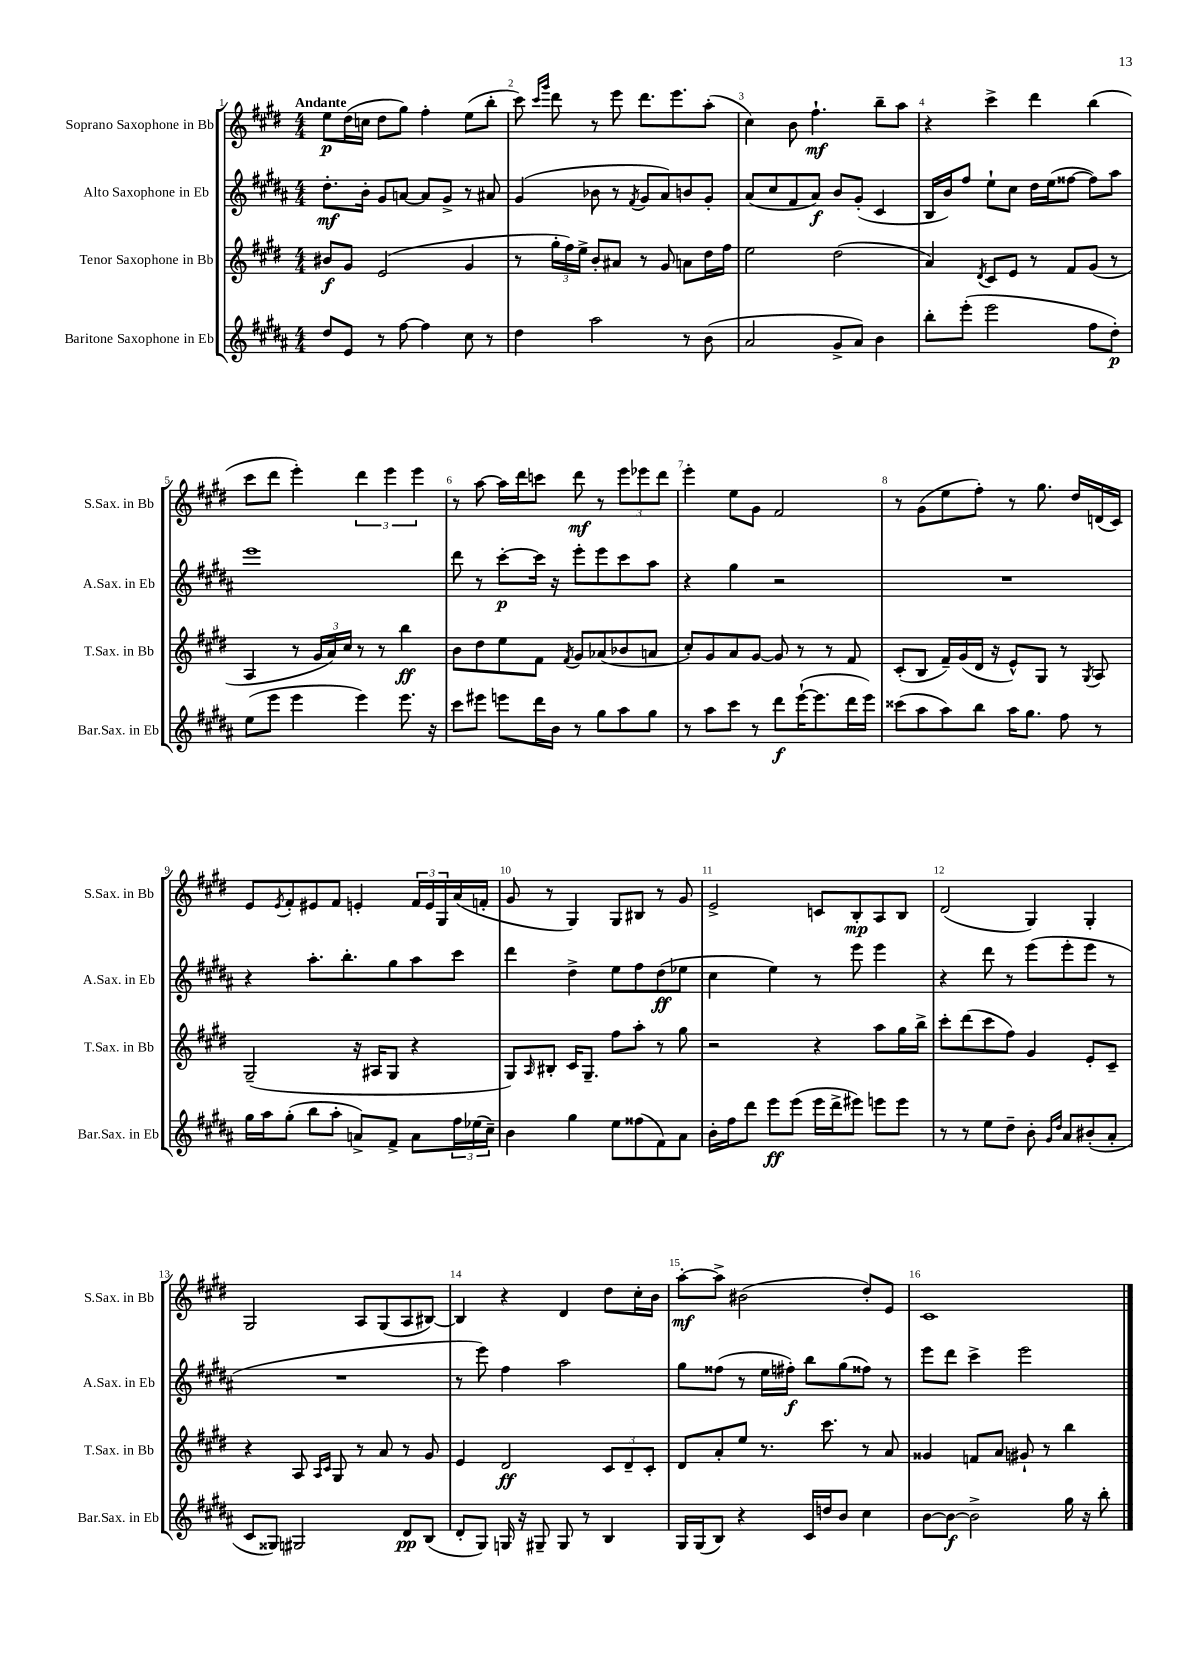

**kern	**dynam	**kern	**dynam	**kern	**dynam	**kern	**dynam
*part4	*part4	*part3	*part3	*part2	*part2	*part1	*part1
*staff4	*staff4	*staff3	*staff3	*staff2	*staff2	*staff1	*staff1
*I"Baritone Saxophone in Eb	*	*I"Tenor Saxophone in Bb	*	*I"Alto Saxophone in Eb	*	*I"Soprano Saxophone in Bb	*
*I'Bar.Sax. in Eb	*	*I'T.Sax. in Bb	*	*I'A.Sax. in Eb	*	*I'S.Sax. in Bb	*
*clefG2	*	*clefG2	*	*clefG2	*	*clefG2	*
*k[f#c#g#d#a#]	*	*k[f#c#g#d#]	*	*k[f#c#g#d#a#]	*	*k[f#c#g#d#]	*
*M4/4	*	*M4/4	*	*M4/4	*	*M4/4	*
=1	=1	=1	=1	=1	=1	=1	=1
!	!	!	!	!	!	!LO:TX:a:B:t=Andante	!
8dd#/L	.	8b#X/L	f	8.dd#'\L	mf	8ee\L	p
8e/J	.	8g#/J	.	.	.	(16dd#\L	.
.	.	.	.	16b'\Jk	.	16ccn\JJ	.
8r	.	(2e/	.	8g#/L	.	8dd#\L	.
[8ff#\	.	.	.	[8an/J	.	8gg#\J)	.
4ff#\]	.	.	.	8a/L]	.	4ff#'\	.
.	.	.	.	8g#^/J	.	.	.
8cc#\	.	4g#/	.	8r	.	(8ee\L	.
8r	.	.	.	8a#X/	.	8bb'\J	.
=2	=2	=2	=2	=2	=2	=2	=2
4dd#\	.	8r	.	(4g#/	.	8ccc#\)	.
.	.	.	.	.	.	16qqccc#/LL	.
.	.	.	.	.	.	16qqggg#/JJ	.
.	.	24gg#'\LL	.	.	.	8ddd#\	.
.	.	24ff#\)	.	.	.	.	.
.	.	24ee^\JJ	.	.	.	.	.
2aa#\	.	8b'/L	.	8b-X\	.	8r	.
.	.	8a#X/J	.	8r	.	8eee\	.
.	.	.	.	8qf#/	.	.	.
.	.	8r	.	8g#/L	.	8.ddd#\L	.
.	.	8g#/	.	8a#/)	.	.	.
.	.	.	.	.	.	8.eee\	.
8r	.	8an\L	.	8bn/	.	.	.
(8b\	.	16dd#\L	.	8g#'/J	.	(8aa'\J	.
.	.	16ff#\JJ	.	.	.	.	.
=3	=3	=3	=3	=3	=3	=3	=3
2a#/	.	2ee\	.	(8a#/L	.	4cc#\)	.
.	.	.	.	8cc#/	.	.	.
.	.	.	.	8f#/	.	8b\	.
.	.	.	.	8a#/J)	f	4.ff#`\	mf
8g#^/L	.	(2dd#\	.	8b/L	.	.	.
8a#/J)	.	.	.	(8g#'/J	.	.	.
4b\	.	.	.	4c#/	.	8bb~\L	.
.	.	.	.	.	.	8aa\J	.
=4	=4	=4	=4	=4	=4	=4	=4
8bb'\L	.	4a/)	.	16B/LL	.	4r	.
.	.	.	.	16b/J)	.	.	.
(8eee'\J	.	.	.	8ff#/J	.	.	.
.	.	8qd#/	.	.	.	.	.
2eee\	.	8c#/L	.	8ee`\L	.	4ccc#^\	.
.	.	8e/J	.	8cc#\J	.	.	.
.	.	8r	.	16dd#\LL	.	4ddd#\	.
.	.	.	.	(16ee\J	.	.	.
.	.	8f#/L	.	[8ff##X\J	.	.	.
8ff#\L	.	(8g#/J	.	8ff##\L])	.	(4bb\	.
8dd#'\J)	p	8r	.	8aa#\J	.	.	.
!!LO:LB:g=z
=5	=5	=5	=5	=5	=5	=5	=5
(8ee\L	.	4A/	.	1eee	.	8ccc#\L	.
8eee\J	.	.	.	.	.	8ddd#\J	.
4eee\	.	8r	.	.	.	4eee'\)	.
.	.	24g#/LL	.	.	.	.	.
.	.	24a/)	.	.	.	.	.
.	.	24cc#/JJ	.	.	.	.	.
4eee\)	.	8r	.	.	.	6ddd#\	.
.	.	8r	.	.	.	.	.
.	.	.	.	.	.	6eee\	.
8.eee\	.	4bb\	ff	.	.	.	.
.	.	.	.	.	.	6eee\	.
16r	.	.	.	.	.	.	.
=6	=6	=6	=6	=6	=6	=6	=6
8ccc#\L	.	8b\L	.	8ddd#\	.	8r	.
8eee#X\J	.	8dd#\	.	8r	.	[8aa\	.
8eeen\L	.	8ee\	.	[8ccc#'\L	p	16aa\LL]	.
.	.	.	.	.	.	16ddd#\J	.
16ddd#\L	.	8f#\J	.	16ccc#\Jk]	.	8cccn\J	.
16b\JJ	.	.	.	16r	.	.	.
.	.	8qf#/	.	.	.	.	.
8r	.	8g#/L	.	8eee'\L	.	8ddd#\	mf
8gg#\L	.	(8a-X/	.	8eee\	.	8r	.
8aa#\	.	8b-X/	.	8ccc#\	.	12eee\L	.
.	.	.	.	.	.	12eee-X\	.
8gg#\J	.	8an/J	.	8aa#\J	.	.	.
.	.	.	.	.	.	12ddd#\J	.
=7	=7	=7	=7	=7	=7	=7	=7
8r	.	8cc#'/L)	.	4r	.	4eee'\	.
8aa#\L	.	8g#/	.	.	.	.	.
8ccc#\J	.	8a/	.	4gg#\	.	8ee\L	.
8r	.	[8g#/J	.	.	.	8g#\J	.
8ddd#\L	f	8g#/]	.	2r	.	2f#/	.
([16eee`\K	.	8r	.	.	.	.	.
8.eee\]	.	.	.	.	.	.	.
.	.	8r	.	.	.	.	.
16ddd#\L	.	8f#/	.	.	.	.	.
16eee\JJ)	.	.	.	.	.	.	.
=8	=8	=8	=8	=8	=8	=8	=8
(8ccc##X\L	.	(8c#'/L	.	1r	.	8r	.
8aa#\	.	8B/J	.	.	.	(8g#\L	.
8aa#\)	.	16f#~/LL)	.	.	.	8ee\	.
.	.	(16g#/	.	.	.	.	.
8bb\J	.	16d#/JJ	.	.	.	8ff#'\J)	.
.	.	16r	.	.	.	.	.
16aa#\KL	.	8e^^/L)	.	.	.	8r	.
8.gg#\J	.	.	.	.	.	.	.
.	.	8G#/J	.	.	.	8.gg#\	.
8ff#\	.	8r	.	.	.	.	.
.	.	.	.	.	.	16dd#/LL	.
.	.	8qG#/	.	.	.	.	.
8r	.	8A/	.	.	.	(16dn/	.
.	.	.	.	.	.	16c#/JJ)	.
!!LO:LB:g=z
=9	=9	=9	=9	=9	=9	=9	=9
16gg#\LL	.	(2G#~/	.	4r	.	8e/L	.
16aa#\J	.	.	.	.	.	.	.
.	.	.	.	.	.	8qe/	.
(8gg#'\J	.	.	.	.	.	8f#'/	.
8bb\L	.	.	.	8.aa#'\L	.	8e#X/	.
8aa#'\J	.	.	.	.	.	8f#/J	.
.	.	.	.	8.bb'\	.	.	.
8an^/L)	.	16r	.	.	.	4en'/	.
.	.	16A#X/KL	.	.	.	.	.
8f#^/J	.	8G#/J	.	8gg#\	.	.	.
8a\L	.	4r	.	8aa#\	.	24f#/LL	.
.	.	.	.	.	.	24e/	.
.	.	.	.	.	.	24G#/	.
24ff#\L	.	.	.	8ccc#\J	.	(16a/	.
(24ee-X\	.	.	.	.	.	.	.
.	.	.	.	.	.	16fn'/JJ	.
24cc#~\JJ)	.	.	.	.	.	.	.
=10	=10	=10	=10	=10	=10	=10	=10
4b\	.	8G#/L)	.	4ddd#\	.	8g#/	.
.	.	16qqA/	.	.	.	.	.
.	.	8B#X'/J	.	.	.	8r	.
4gg#\	.	16c#/KL	.	4dd#^\	.	4G#/)	.
.	.	8.G#~/J	.	.	.	.	.
8ee\L	.	8ff#\L	.	8ee\L	.	8G#/L	.
(8ff##X\	.	8aa'\J	.	8ff#\	.	8B#X/J	.
8f#\)	.	8r	.	(8dd#\	ff	8r	.
8a#\J	.	8gg#\	.	8ee-X\J	.	8g#/	.
=11	=11	=11	=11	=11	=11	=11	=11
16b'\LL	.	2r	.	4cc#\	.	2e^/	.
16ff#\J	.	.	.	.	.	.	.
8ddd#\J	.	.	.	.	.	.	.
8eee\L	ff	.	.	4ee\)	.	.	.
(8eee\J	.	.	.	.	.	.	.
16eee\LL	.	4r	.	8r	.	8cn/L	.
16ddd#^\J	.	.	.	.	.	.	.
8eee#X\J)	.	.	.	8eee\	.	8B'/	mp
8eeen\L	.	8aa\L	.	4eee\	.	8A/	.
8eee\J	.	16gg#\L	.	.	.	8B/J	.
.	.	16bb^\JJ	.	.	.	.	.
=12	=12	=12	=12	=12	=12	=12	=12
8r	.	8ccc#'\L	.	4r	.	(2d#/	.
8r	.	(8ddd#\	.	.	.	.	.
8ee\L	.	8ccc#\	.	8ddd#\	.	.	.
8dd#~\J	.	8ff#\J)	.	8r	.	.	.
8b'\	.	4g#/	.	(8eee\L	.	4G#/)	.
16qqg#/LL	.	.	.	.	.	.	.
16qqdd#/JJ	.	.	.	.	.	.	.
8a#/L	.	.	.	8eee'\	.	.	.
(8b#X'/	.	8e'/L	.	8eee\J	.	4G#'/	.
8a#'/J	.	8c#~/J	.	8r	.	.	.
!!LO:LB:g=z
=13	=13	=13	=13	=13	=13	=13	=13
8c#/L	.	4r	.	1r	.	2G#/	.
8G##X/J)	.	.	.	.	.	.	.
2G#X/	.	8A/	.	.	.	.	.
.	.	16qqA/LL	.	.	.	.	.
.	.	16qqc#/JJ	.	.	.	.	.
.	.	8G#/	.	.	.	.	.
.	.	8r	.	.	.	8A/L	.
.	.	8a/	.	.	.	(8G#/	.
8d#/L	pp	8r	.	.	.	8A/	.
(8B/J	.	8g#/	.	.	.	[8B#X/J)	.
=14	=14	=14	=14	=14	=14	=14	=14
8d#'/L	.	4e/	.	8r	.	4B#/]	.
8G#/J)	.	.	.	8eee\)	.	.	.
16Gn/	.	2d#/	ff	4ff#\	.	4r	.
16r	.	.	.	.	.	.	.
8G#X~/	.	.	.	.	.	.	.
8G#/	.	.	.	2aa#\	.	4d#/	.
8r	.	.	.	.	.	.	.
4B/	.	12c#/L	.	.	.	8dd#\L	.
.	.	12d#~/	.	.	.	.	.
.	.	.	.	.	.	16cc#'\L	.
.	.	12c#'/J	.	.	.	.	.
.	.	.	.	.	.	16b\JJ	.
=15	=15	=15	=15	=15	=15	=15	=15
16G#/LL	.	8d#/L	.	8gg#\L	.	[8aa'\L	mf
(16G#/J	.	.	.	.	.	.	.
8B/J)	.	8a'/	.	(8ff##X\J	.	8aa^\J]	.
4r	.	8ee/J	.	8r	.	(2b#X\	.
.	.	8.r	.	16ee\LL	.	.	.
.	.	.	.	16ff#X'\JJ)	f	.	.
16c#/LL	.	.	.	8bb\L	.	.	.
16ddn/J	.	8.ccc#\	.	.	.	.	.
8b/J	.	.	.	(8gg#\	.	.	.
4cc#\	.	8r	.	8ff##X\J)	.	8dd#'/L)	.
.	.	8a/	.	8r	.	8e/J	.
=16	=16	=16	=16	=16	=16	=16	=16
[8b\L	.	4g##X/	.	8eee\L	.	1c#	.
8b\J_	f	.	.	8ddd#\J	.	.	.
2b^\]	.	8fn/L	.	4ccc#^\	.	.	.
.	.	8a/J	.	.	.	.	.
.	.	8g#X`/	.	2eee\	.	.	.
.	.	8r	.	.	.	.	.
16gg#\	.	4bb\	.	.	.	.	.
16r	.	.	.	.	.	.	.
8bb'\	.	.	.	.	.	.	.
==	==	==	==	==	==	==	==
*-	*-	*-	*-	*-	*-	*-	*-
